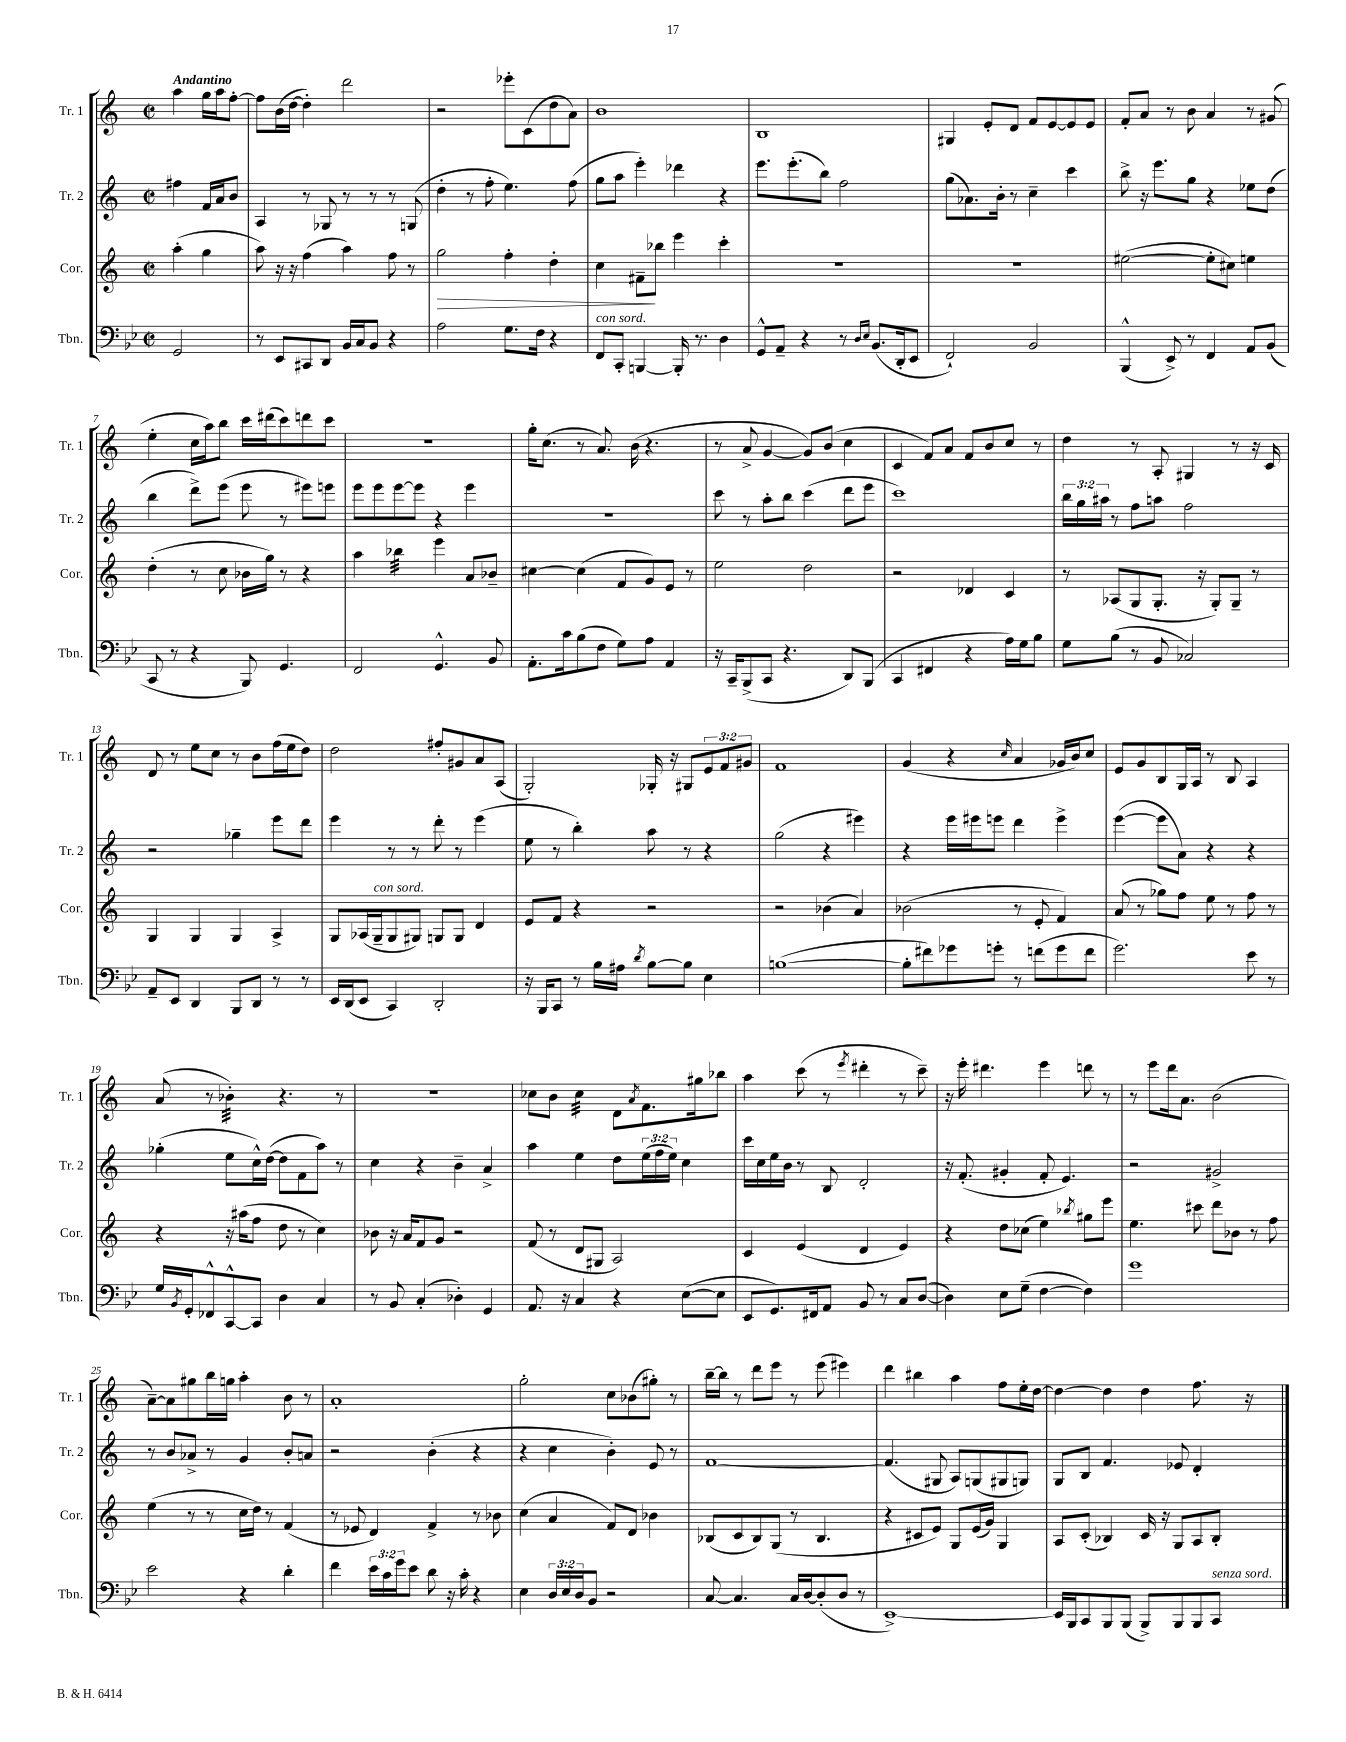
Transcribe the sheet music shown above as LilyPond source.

<<
\new StaffGroup <<
\new Staff = "s0" \with { instrumentName = "Tr. 1" shortInstrumentName = "Tr. 1" } {
    \clef treble \key c \major \defaultTimeSignature \time 2/2 \override Staff.TupletNumber.text = #tuplet-number::calc-fraction-text \partial 2 \tempo "Andantino"
    a''4 g''16 a''16 f''8~-. |
    f''8 b'16( d''16~ d''4-.) d'''2 |
    r2 ees'''8-. c'8( d''8 a'8) |
    b'1 |
    b1 |
    gis4 e'8-. d'8 f'8 e'8~ e'8 e'8 |
    f'8-. a'8 r8 b'8 a'4 r8 gis'8( |
    e''4-. c''16 a''16) b''8 c'''16 dis'''16( c'''8) d'''8 c'''8 |
    r1 |
    g''16-. c''8.( r8 a'8.) b'16( r4. |
    r8 a'8-> g'4~ g'8) b'8( c''4 |
    c'4 f'8) a'8 f'8 b'8 c''8 r8 |
    d''4 r8 a8-. gis4 r8 r16 c'16 |
    d'8 r8 e''8 c''8 r8 b'8 f''16( e''16 d''8) |
    d''2 fis''8-. gis'8 a'8 a8( |
    g2-.) ges16-. r16 gis8 \tuplet 3/2 { e'8 f'8 gis'8 } |
    f'1 |
    g'4( r4 \grace { c''16 } a'4 ges'16 b'16) c''8 |
    e'8 g'8 b8 g16 a16 r8 b8 a4 |
    a'8( r8 bes'4:32-.) r4. r8 |
    r1 |
    ces''8 b'8 ces''4:32 d'8 \acciaccatura { a'8 } f'8. gis''16 bes''8 |
    a''4 c'''8( r8 \acciaccatura { e'''8 } dis'''4-. r8 c'''8--) |
    r16 e'''16-. dis'''4. e'''4 d'''8 r8 |
    r8 e'''8 d'''16 a'8. b'2( |
    a'8~--) a'8 gis''8 b''16 g''16 a''4-. b'8 r8 |
    a'1-. |
    g''2-. c''8 bes'8( gis''8-.) r8 |
    b''16~-- b''16 r8 d'''8 e'''8 r8 e'''8( eis'''4) |
    d'''4 bis''4 a''4 f''8 e''16-. d''16~ |
    d''4~ d''4 d''4 f''8. r16 \bar "|." |
}
\new Staff = "s1" \with { instrumentName = "Tr. 2" shortInstrumentName = "Tr. 2" } {
    \clef treble \key c \major \defaultTimeSignature \time 2/2 \override Staff.TupletNumber.text = #tuplet-number::calc-fraction-text \partial 2
    fis''4 f'16 a'16 b'8 |
    a4 r8 ges8 r8 r8 r8 g8( |
    d''4-. r8 f''8-. e''4.) f''8( |
    g''8 a''8 e'''4-.) des'''4 r4 |
    e'''8. e'''8.-.( b''8) f''2 |
    g''8( aes'8.) b'16-. r8 c''4-- c'''4 |
    b''8-> r16 e'''8. g''8 r4 ees''8 d''8( |
    b''4 d'''8->) e'''8( e'''8 r8 eis'''8) e'''8 |
    e'''8 e'''8 e'''8~ e'''8 r4 e'''4 |
    R1 |
    c'''8 r8 a''8-. b''8 c'''4( d'''8 e'''8 |
    c'''1) |
    \tuplet 3/2 { b''16 g''16 ais''16 } r8 f''8 a''8 f''2 |
    r2 ges''4-- e'''8 d'''8 |
    e'''4 r8 r8 d'''8-. r8 e'''4( |
    e''8 r8 b''4-.) a''8 r8 r4 |
    g''2( r4 eis'''4) |
    r4 e'''16 eis'''16 e'''8 d'''4 e'''4-> |
    e'''4~( e'''8 a'8) r4 r4 |
    ges''4-.( e''8 c''16-^) d''16~( d''8 f'8 a''8) r8 |
    c''4 r4 b'4-- a'4-> |
    a''4 e''4 d''8 \tuplet 3/2 { e''16( f''16 e''16) } c''4 |
    c'''16 c''16 e''16 b'16 r8 b8 d'2-. |
    r16 f'8.-.( gis'4-. f'8-. e'4.) |
    r2 gis'2-> |
    r8 b'8 aes'8-> r8 g'4 b'8-. a'8 |
    r2 b'4-.( r4 |
    r4 c''4 b'4-.) e'8 r8 |
    f'1~ |
    f'4.( gis8 a8) g8( gis8 g8) |
    g8 b8 f'4. ees'8 d'4-. \bar "|." |
}
\new Staff = "s2" \with { instrumentName = "Cor." shortInstrumentName = "Cor." } {
    \clef treble \key c \major \defaultTimeSignature \time 2/2 \partial 2
    a''4-.( g''4 |
    a''8) r16 r16 f''4( a''4) f''8 r8 |
    g''2\> f''4-. d''4-. |
    c''4 fis'8--\! bes''8 e'''4 c'''4-. |
    R1 |
    R1 |
    eis''2~( eis''8-. cis''8) e''4 |
    d''4-.( r8 c''8 bes'16 g''16) r8 r4 |
    a''4 bes''4:32 e'''4 a'8 bes'8-- |
    cis''4~ cis''4( f'8 g'8) e'8 r8 |
    e''2 d''2 |
    r2 des'4 c'4 |
    r8 aes8( g8 g8.-. r16 g8-.) g8-- r8 |
    g4 g4 g4 a4-> |
    g8 aes16( g16--^\markup { \italic "con sord." } g8 gis8) g8 g8 d'4 |
    e'8 f'8 r4 r2 |
    r2 bes'4( a'4) |
    bes'2( r8 e'8-. f'4) |
    a'8( r8 ges''8) f''8 e''8 r8 f''8 r8 |
    r4 r16 ais''16( f''8 d''8 r8 c''4) |
    bes'8 r16 a'16 f'8 g'8 r2 |
    f'8( r8 d'8 gis8 a2) |
    c'4 e'4( d'4 e'4) |
    r4 d''8 ces''8( e''4) \acciaccatura { bes''8 } gis''8 e'''8 |
    e''4. cis'''8 d'''8 bes'8 r8 f''8 |
    e''4( r8 r8 c''16 d''16) r8 f'4( |
    r8 ees'8 d'4) f'4-> r8 bes'8 |
    c''4( a'4 f'8) d'8 bes'4 |
    bes8( c'8 bes8) g8( r8 bes4. |
    r4 cis'8 e'8) g8 e'16( g'16) g4 |
    a8 c'8-.( bes4) c'16 r16 g8 a8 bes8-. \bar "|." |
}
\new Staff = "s3" \with { instrumentName = "Tbn." shortInstrumentName = "Tbn." } {
    \clef bass \key bes \major \defaultTimeSignature \time 2/2 \override Staff.TupletNumber.text = #tuplet-number::calc-fraction-text \partial 2
    g,2 |
    r8 ees,8 cis,8 d,8 bes,16 c16 bes,8 r4 |
    a2 g8. f16 r4 |
    f,8^\markup { \italic "con sord." } c,8-. b,,4~ b,,16-. r8. d4 |
    g,8-^ a,8-- r4 r8 \grace { d16 ees16 } bes,8.( d,16-. ees,8 |
    f,2-!) bes,2 |
    bes,,4-^( ees,8->) r8 f,4 a,8 bes,8( |
    c,8 r8 r4 bes,,8) g,4. |
    f,2 g,4.-^ bes,8 |
    a,8.-. c'16 bes8( f8 g8) a8 a,4 |
    r16 c,16-- bes,,8->( c,8 r4. d,8) bes,,8( |
    c,4 fis,4 r4 a16) g16 bes8 |
    g8 bes8( r8 bes,8 ces2) |
    a,8-- ees,8 d,4 bes,,8 d,8 r8 r8 |
    ees,16 d,16( ees,8 c,4) d,2-. |
    r16 bes,,16 c,8 r8 bes16 ais16 \acciaccatura { d'8 } bes8~ bes8 ees4 |
    b1~( |
    b8-. fis'8) ges'8 g'8-. r8 f'8( g'8 f'8 |
    g'2.) ees'8 r8 |
    g16 \acciaccatura { bes,8 } g,16-. fes,8-^ c,8~-^ c,8 d4 c4 |
    r8 bes,8 c4-.( des4-.) g,4 |
    a,8. r16 c4 r4 ees8~( ees8 |
    ees,8 g,8.) fis,16 a,8 bes,8 r8 c8 d8~( |
    d4) ees8 g8--( f4~ f4) |
    g'1 |
    ees'2 r4 d'4-. |
    f'4 \tuplet 3/2 { ees'16 c'16 g'16 } ees'8 d'8 r16 c'16-. r4 |
    ees4 \tuplet 3/2 { d16 ees16 d16 } bes,8 r2 |
    c8~ c4. c16 d16~ d8-.( d8 r8 |
    ees,1~->) |
    ees,16 bes,,16 c,8 bes,,8 bes,,8( bes,,8->) bes,,8 bes,,8 c,8^\markup { \italic "senza sord." } \bar "|." |
}
>>
>>
